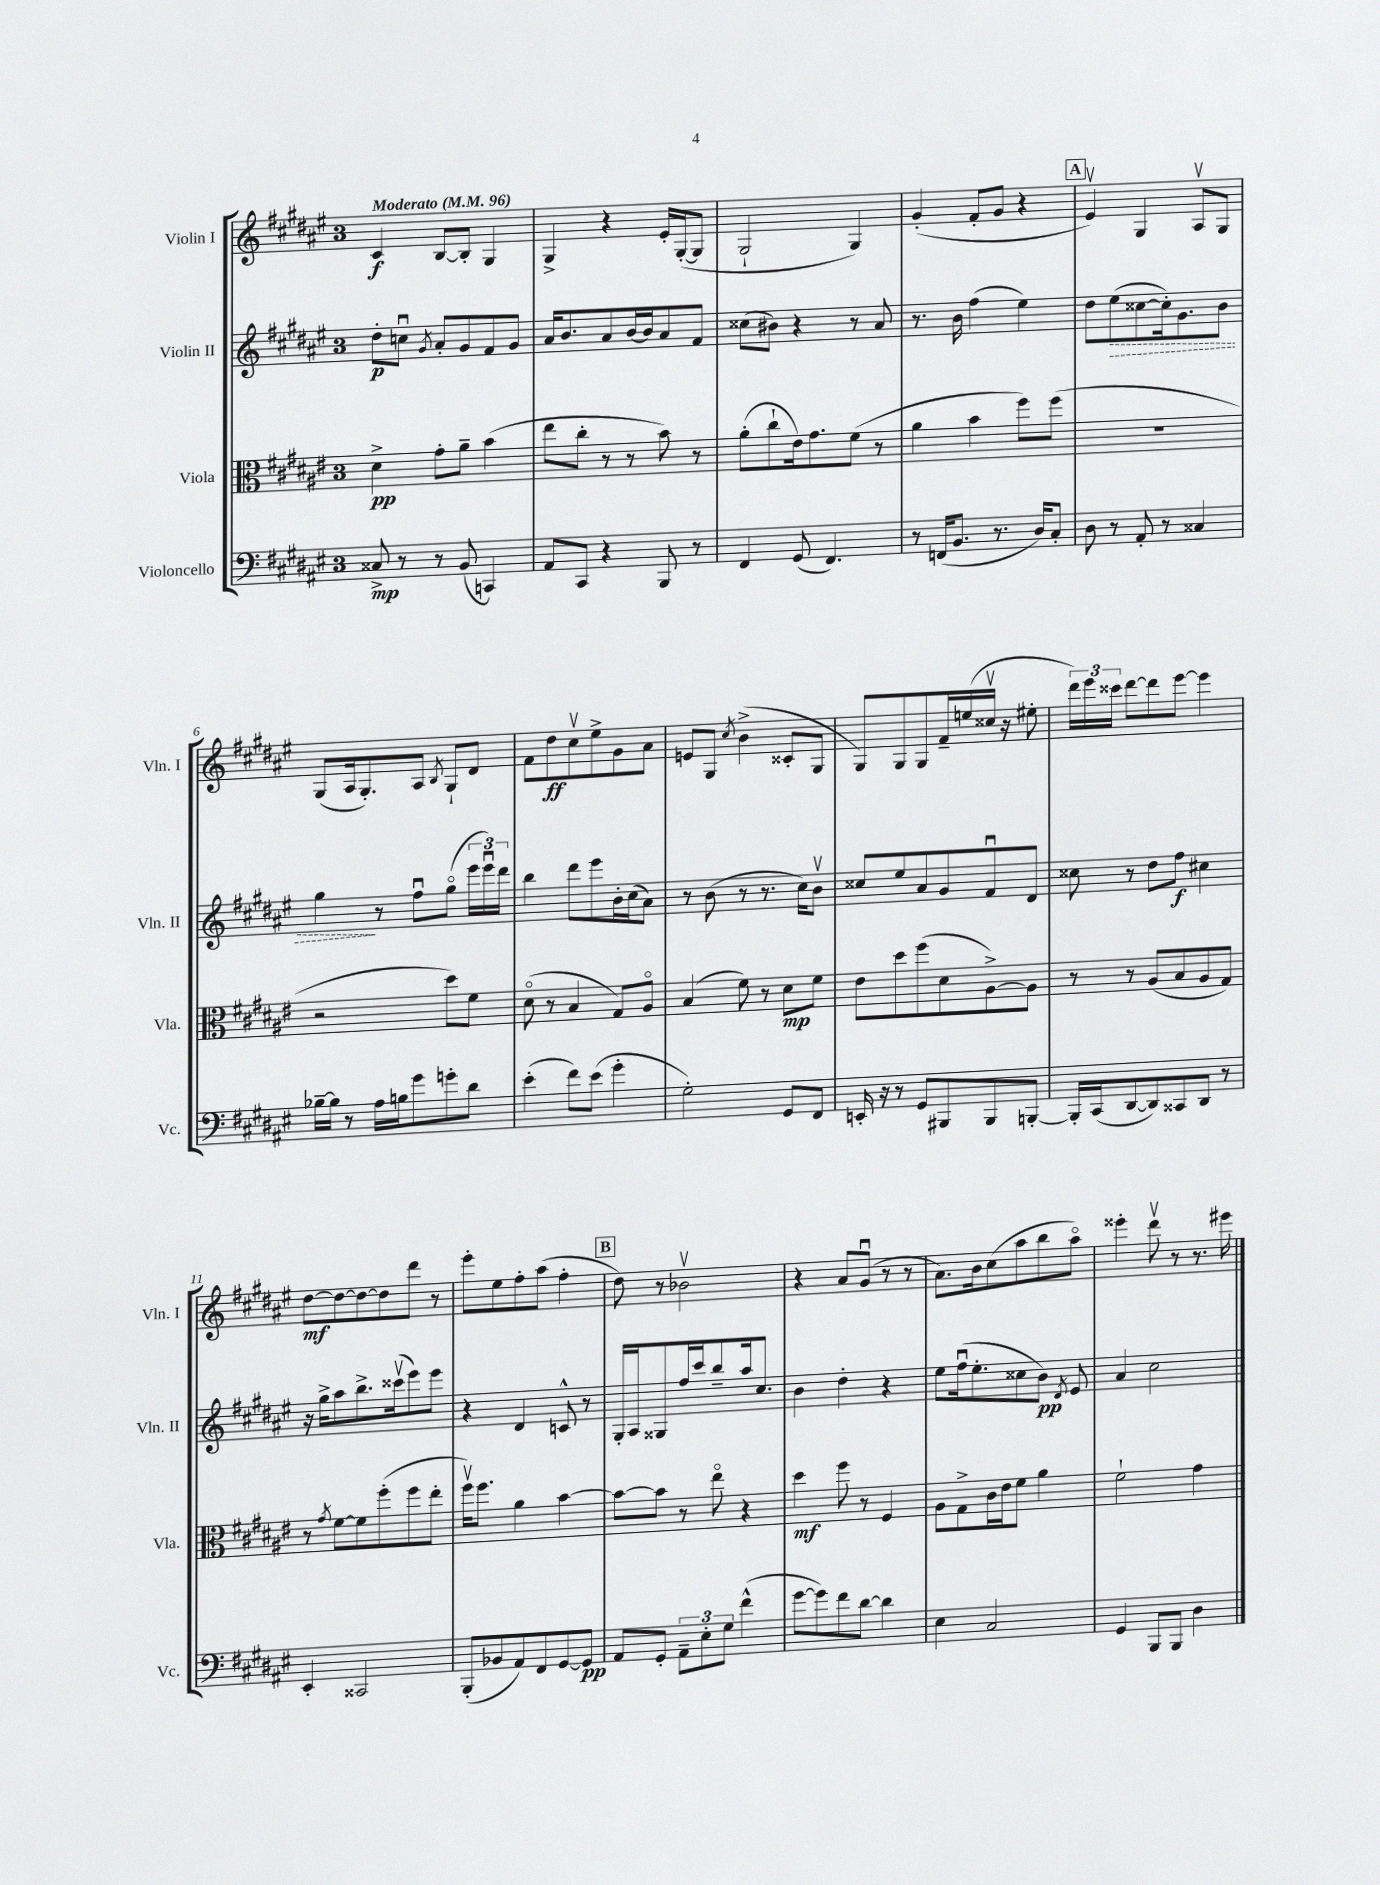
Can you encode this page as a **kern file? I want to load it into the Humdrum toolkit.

**kern	**dynam	**kern	**dynam	**kern	**dynam	**kern	**dynam
*part4	*part4	*part3	*part3	*part2	*part2	*part1	*part1
*staff4	*staff4	*staff3	*staff3	*staff2	*staff2	*staff1	*staff1
*I"Violoncello	*	*I"Viola	*	*I"Violin II	*	*I"Violin I	*
*I'Vc.	*	*I'Vla.	*	*I'Vln. II	*	*I'Vln. I	*
*clefF4	*	*clefC3	*	*clefG2	*	*clefG2	*
*k[f#c#g#d#a#e#]	*	*k[f#c#g#d#a#e#]	*	*k[f#c#g#d#a#e#]	*	*k[f#c#g#d#a#e#]	*
*M3/4	*	*M3/4	*	*M3/4	*	*M3/4	*
*MM96	*	*MM96	*	*MM96	*	*MM96	*
=1	=1	=1	=1	=1	=1	=1	=1
!	!	!	!	!	!	!LO:TX:a:B:t=Moderato	!
8C##X^/	mp	4d#^\	pp	8dd#'\L	p	4c#/	f
8r	.	.	.	8ccnu\J	.	.	.
.	.	.	.	8qg#/	.	.	.
8r	.	8g#'\L	.	8a#'/L	.	[8B/L	.
(8BB/	.	8a#~\J	.	8g#/	.	8B'/J]	.
4CCn/)	.	(4b\	.	8f#/	.	4G#/	.
.	.	.	.	8g#/J	.	.	.
=2	=2	=2	=2	=2	=2	=2	=2
8AA#/L	.	8ee#\L	.	16a#/KL	.	4G#^/	.
.	.	.	.	8.b/	.	.	.
8CC#/J	.	8cc#'\J	.	.	.	.	.
4r	.	8r	.	8a#/	.	4r	.
.	.	8r	.	[16b/L	.	.	.
.	.	.	.	16b/J]	.	.	.
8BBB/	.	8b\)	.	8a#/	.	16e#'/LL	.
.	.	.	.	.	.	([16G#'/J	.
8r	.	8r	.	8f#/J	.	8G#/J]	.
=3	=3	=3	=3	=3	=3	=3	=3
4FF#/	.	(8a#'\L	.	(8cc##X\L	.	2G#`/	.
.	.	8cc#`\	.	8b#X\J)	.	.	.
(8GG#/	.	16e#\k)	.	4r	.	.	.
.	.	8.g#\	.	.	.	.	.
4.FF#/)	.	.	.	.	.	.	.
.	.	(8f#\J	.	8r	.	4G#/)	.
.	.	8r	.	8a#/	.	.	.
=4	=4	=4	=4	=4	=4	=4	=4
8r	.	4a#\	.	8.r	.	(4g#'/	.
(16FFn/KL	.	.	.	.	.	.	.
8.BB/J	.	.	.	16b\	.	.	.
.	.	4b\	.	(4ff#\	.	8f#'/L	.
8.r	.	.	.	.	.	8g#/J	.
.	.	8ff#\L)	.	4ee#\)	.	4r	.
16D#/KL)	.	.	.	.	.	.	.
8C#'/J	.	(8ff#\J	.	.	.	.	.
!!LO:REH:place=s1:t=A
=5	=5	=5	=5	=5	=5	=5	=5
8D#\	.	2.r	.	8dd#\L	.	4e#v/)	.
!	!	!	!	!	!LO:HP:b	!	!
8r	.	.	.	(8ee#\	>	.	.
8AA#'/	.	.	.	[8cc##X\	.	4G#/	.
8r	.	.	.	16cc##'\k])	.	.	.
.	.	.	.	8.g#\	.	.	.
4C##X/	.	.	.	.	.	8A#v/L	.
.	.	.	.	8b\J	.	8G#/J	.
!!LO:LB:g=z
=6	=6	=6	=6	=6	=6	=6	=6
[16B-X~\LL	.	2r	.	4gg#\	.	(8G#/L	.
16B-\JJ]	.	.	.	.	.	.	.
8r	.	.	.	.	.	16A#/k	.
.	.	.	.	.	.	8.G#'/)	.
16A#\LL	.	.	.	8r	]	.	.
16Bn\J	.	.	.	.	.	.	.
8g#\	.	.	.	8ff#u\L	.	8A#/J	.
.	.	.	.	.	.	8qB/	.
8gn'\	.	8dd#\L)	.	(8gg#\J	.	8G#`/L	.
8d#\J	.	8f#\J	.	24eee#\LL	.	8d#/J	.
.	.	.	.	24eee#u\)	.	.	.
.	.	.	.	24ddd#\JJ	.	.	.
=7	=7	=7	=7	=7	=7	=7	=7
(4e#'\	.	(8d#\	.	4bb\	.	8f#\L	.
.	.	8r	.	.	.	8dd#\	ff
8f#\L)	.	4B/	.	8ddd#\L	.	8cc#v\	.
(8e#\J	.	.	.	8eee#\	.	8ee#^\	.
4g#'\	.	8G#/L)	.	16b'\L	.	8g#\	.
.	.	.	.	(16cc#\J	.	.	.
.	.	8A#/J	.	8a#\J)	.	8a#\J	.
=8	=8	=8	=8	=8	=8	=8	=8
2G#'\)	.	(4B/	.	8r	.	8en/L	.
.	.	.	.	(8b\	.	8G#/J	.
.	.	.	.	.	.	8qcc#/	.
.	.	8f#\)	.	8r	.	(4b^\	.
.	.	8r	.	8.r	.	.	.
8GG#/L	.	8d#\L	mp	.	.	8c##X'/L	.
.	.	.	.	16cc#\KL)	.	.	.
8FF#/J	.	8f#\J	.	8bv\J	.	8G#/J	.
=9	=9	=9	=9	=9	=9	=9	=9
16EEn'/	.	8e#\L	.	8cc##X/L	.	8G#/L)	.
16r	.	.	.	.	.	.	.
8r	.	8dd#\	.	8ee#/	.	8G#/	.
8GG#/L	.	(8ff#\	.	8a#/	.	8G#/	.
8BBB#X/	.	8d#\	.	8g#/	.	16f#~/L	.
.	.	.	.	.	.	(16een/	.
8BBB#/	.	[8A#^\)	.	8f#u/	.	16cc##Xv/JJ	.
.	.	.	.	.	.	16r	.
[8BBBn'/J	.	8A#\J]	.	8d#/J	.	8ee#X'\	.
=10	=10	=10	=10	=10	=10	=10	=10
16BBB'/LL]	.	8r	.	8cc##X\	.	24ddd#\LL)	.
.	.	.	.	.	.	24eee#\	.
(16CC#/J	.	.	.	.	.	.	.
.	.	.	.	.	.	24ccc##X\JJ	.
[8DD#/	.	8r	.	8r	.	[8ddd#\L	.
8DD#/])	.	(8A#/L	.	8dd#\L	.	8ddd#\]	.
8CC##X/	.	8B/	.	8ff#\J	f	[8eee#\J	.
8DD#/J	.	8A#/	.	4cc#X\	.	4eee#\]	.
8r	.	8G#/J)	.	.	.	.	.
!!LO:LB:g=z
=11	=11	=11	=11	=11	=11	=11	=11
4EE#'/	.	8r	.	16r	.	[8dd#\L	mf
.	.	.	.	16gg#^\KL	.	.	.
.	.	8qg#/	.	.	.	.	.
.	.	[8f#\L	.	8aa#\	.	8dd#\_	.
2CC##X/	.	8f#\]	.	8.bb^\	.	8dd#\_	.
.	.	(8ff#'\	.	.	.	8dd#\]	.
.	.	.	.	(16ccc##Xv\k	.	.	.
.	.	8ff#\	.	8eee#\)	.	8ddd#\J	.
.	.	8ee#'\J	.	8eee#\J	.	8r	.
=12	=12	=12	=12	=12	=12	=12	=12
(8BBB'/L	.	16ff#v\KL)	.	4r	.	8eee#'\L	.
.	.	8.ff#\J	.	.	.	.	.
8BB-X/	.	.	.	.	.	8ee#\	.
8AA#/)	.	4a#\	.	4d#/	.	8ff#'\	.
8FF#/	.	.	.	.	.	(8aa#\J	.
[8GG#/	.	[4b\	.	8cn^^/	.	4ff#'\	.
8GG#/J]	pp	.	.	8r	.	.	.
!!LO:REH:place=s1:t=B
=13	=13	=13	=13	=13	=13	=13	=13
8AA#/L	.	8b\L_	.	16G#'/LL	.	8dd#\)	.
.	.	.	.	16A#/J	.	.	.
8GG#'/J	.	8b\J]	.	8G##X/	.	8r	.
12AA#~\L	.	8r	.	16ff#/L	.	2b-Xv\	.
.	.	.	.	16ccc#/J	.	.	.
12E#'\	.	.	.	.	.	.	.
.	.	8ee#\	.	8bb~/	.	.	.
12G#\J	.	.	.	.	.	.	.
(4f#^^\	.	4r	.	16aa#/k	.	.	.
.	.	.	.	8.cc#/J	.	.	.
=14	=14	=14	=14	=14	=14	=14	=14
[8g#\L	.	4dd#\	mf	4b\	.	4r	.
8g#\])	.	.	.	.	.	.	.
8f#\	.	8ff#\	.	4dd#'\	.	8a#/L	.
[8d#\J	.	8r	.	.	.	(8g#u/J	.
4d#\]	.	4F#/	.	4r	.	8r	.
.	.	.	.	.	.	8r	.
=15	=15	=15	=15	=15	=15	=15	=15
4E#\	.	8A#\L	.	8ee#\L	.	8.a#\L)	.
.	.	8G#^\	.	(16ff#u\k	.	.	.
.	.	.	.	8.ee#'\	.	16b\k	.
2C#/	.	16c#\L	.	.	.	(8cc#\	.
.	.	16e#\J	.	.	.	.	.
.	.	8f#\J	.	8cc##X\	.	8aa#\	.
.	.	4a#\	.	8b\J)	pp	8bb\	.
.	.	.	.	8qd#/	.	.	.
.	.	.	.	8e#/	.	8aa#\J)	.
=16	=16	=16	=16	=16	=16	=16	=16
4GG#/	.	2f#`\	.	4a#/	.	4eee##X'\	.
8BBB/L	.	.	.	2cc#\	.	8ddd#v\	.
8BBB/J	.	.	.	.	.	8r	.
4D#\	.	4g#\	.	.	.	8.r	.
.	.	.	.	.	.	16eee#X\	.
==	==	==	==	==	==	==	==
*-	*-	*-	*-	*-	*-	*-	*-
